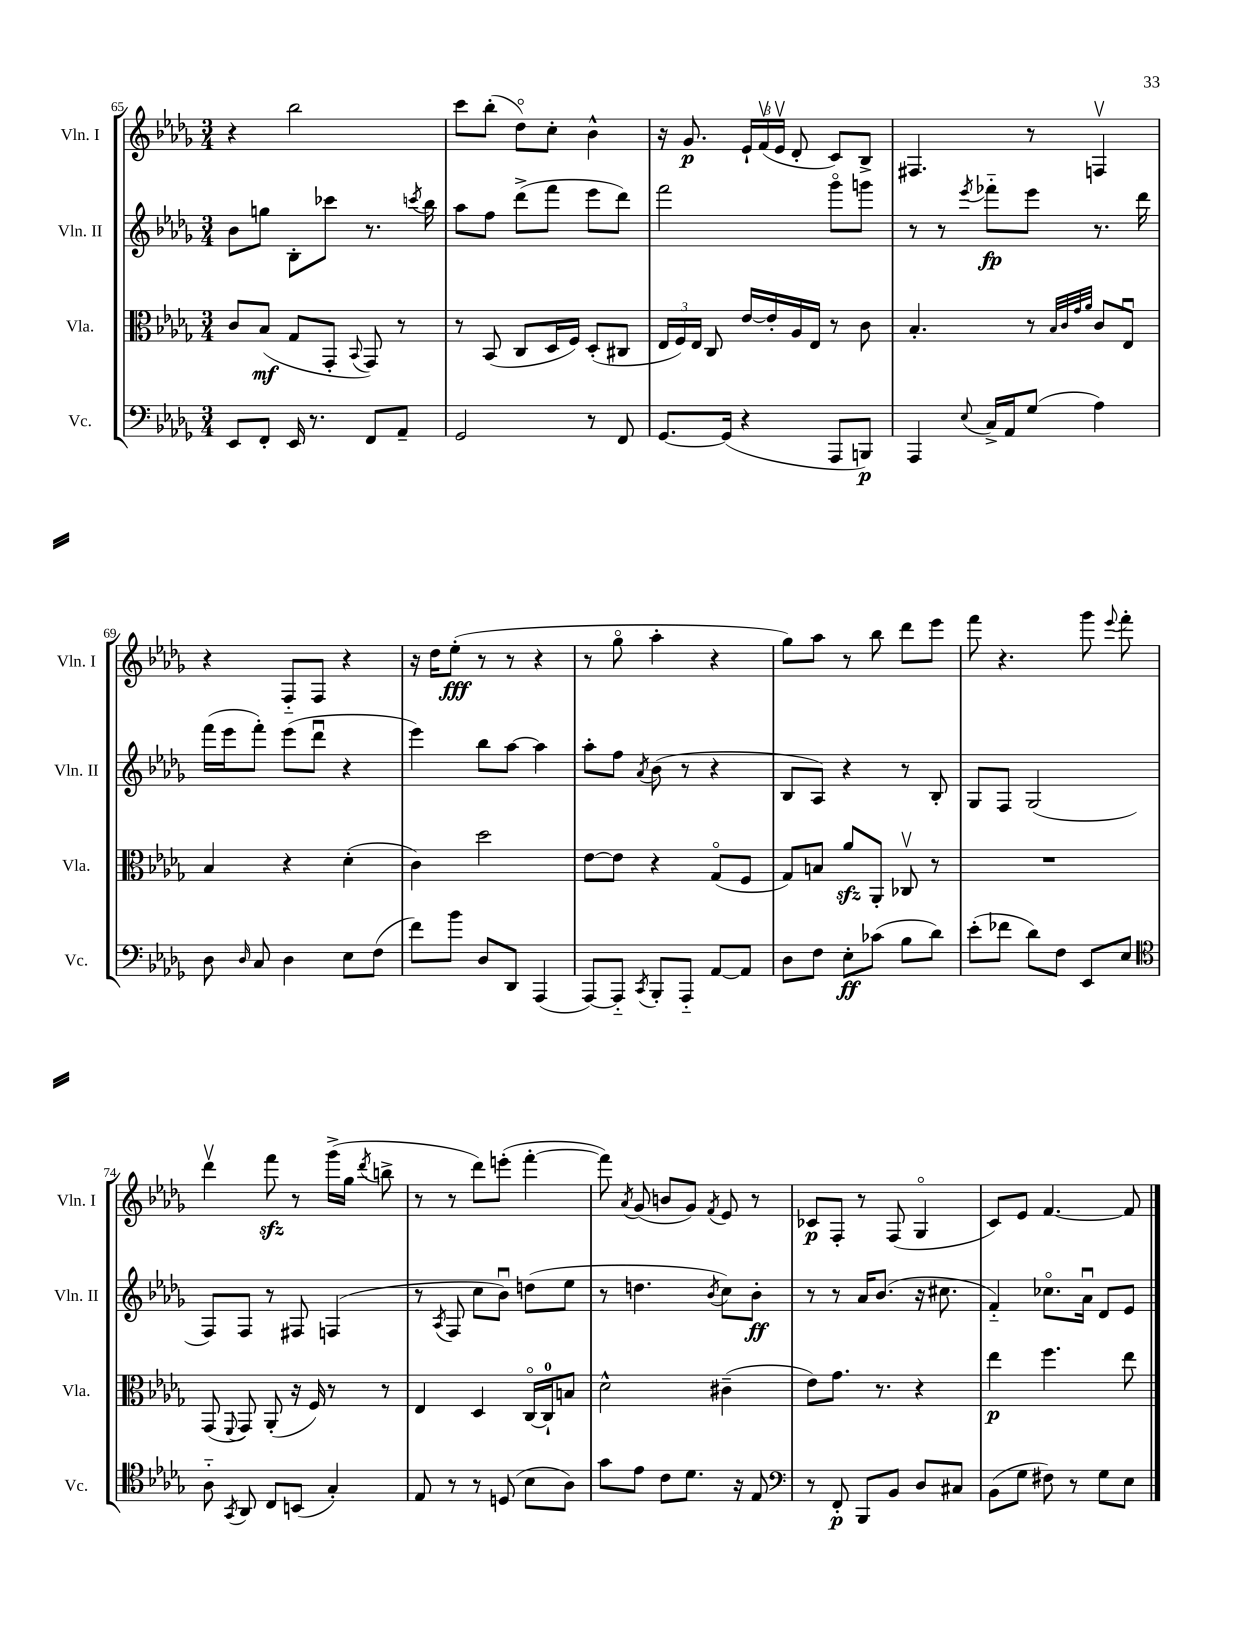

**kern	**kern	**kern	**kern
*staff4	*staff3	*staff2	*staff1
*clefF4	*clefC3	*clefG2	*clefG2
*k[b-e-a-d-g-]	*k[b-e-a-d-g-]	*k[b-e-a-d-g-]	*k[b-e-a-d-g-]
*M3/4	*M3/4	*M3/4	*M3/4
8EE-	8c	8b-	4r
8FF'	(8B-	8gg	.
16EE-	8G-	8B-'	2bb-
8.r	.	.	.
.	8GG-'	8ccc-	.
.	8qqBB-	.	.
8FF	8GG-)	8.r	.
8AA-~	8r	.	.
.	.	8qccc	.
.	.	16bb-	.
=	=	=	=
2GG-	8r	8aa-	8ccc
.	(8BB-	8ff	(8bb-'
.	8C	(8ddd-^	8dd-o)
.	16D-	8fff	8cc'
.	16F)	.	.
8r	(8D-'	8eee-	4b-^^
8FF	8C#	8ddd-)	.
=	=	=	=
[8.GG-	24E-	2fff	16r
.	24F)	.	.
.	.	.	8.g-
.	24E-	.	.
.	8C	.	.
(16GG-]	.	.	.
4r	[16e-	.	24e-`
.	.	.	(24fv
.	16e-']	.	.
.	.	.	24e-v
.	16A-	.	8d-'
.	16E-	.	.
8AAA-	8r	8ggg-o	8c)
8BBB)	8c	8ggg	8B-^
=	=	=	=
4AAA-	4.B-'	8r	4.F#
.	.	8r	.
8qqE-	.	8qeee-	.
16C^	.	8fff-'~	.
16AA-	.	.	.
(8G-	8r	8eee-	8r
.	32qqB-	.	.
.	32qqc	.	.
.	32qqg-	.	.
.	32qqa-	.	.
4A-)	8c	8.r	4Fv
.	8E-u	.	.
.	.	16ddd-	.
=	=	=	=
8D-	4B-	(16fff	4r
.	.	16eee-	.
16qqD-	.	.	.
8C	.	8fff')	.
4D-	4r	(8eee-	8F'~
.	.	8ddd-u	8F
8E-	(4d-'	4r	4r
(8F	.	.	.
=	=	=	=
8f)	4c)	4eee-)	16r
.	.	.	16dd-
8b-	.	.	(8ee-'
8D-	2dd-	8bb-	8r
8DD-	.	[8aa-	8r
(4AAA-	.	4aa-]	4r
=	=	=	=
[8AAA-)	[8e-	8aa-'	8r
8AAA-'~]	8e-]	8ff	8gg-o
8qCC	.	8qa-	.
8BBB-'	4r	(8b-	4aa-'
8AAA-'~	.	8r	.
[8AA-	(8G-o	4r	4r
8AA-]	8F	.	.
=	=	=	=
8D-	8G-)	8B-	8gg-)
8F	8B	8A-)	8aa-
8E-'	8a-	4r	8r
(8c-	8AA-'	.	8bb-
8B-	8C-v	8r	8ddd-
8d-)	8r	8B-'	8eee-
=	=	=	=
(8e-'	2.r	8G-	8fff
8f-	.	8F	4.r
8d-)	.	(2G-	.
8F	.	.	.
8EE-	.	.	8ggg-
.	.	.	8qqeee-
8E-	.	.	8fff'
=	=	=	=
*clefC4	*	*	*
8A-'~	(8GG-	8F)	4ddd-v
8qGG-	8qqFF	.	.
8AA-	8GG-)	8F	.
8C	(8AA-'	8r	8fff
(8BB	16r	8F#	8r
.	16F)	.	.
4G-')	8r	(4F	(16ggg-^
.	.	.	16gg-
.	.	.	8qddd-
.	8r	.	8bb^
=	=	=	=
8E-	4E-	8r	8r
.	.	8qA-	.
8r	.	8F	8r
8r	4D-	8cc	8ddd-)
(8D	.	8b-u)	(8eee'
8B-	[16Co	(8dd	[4fff'
.	16C`]	.	.
8A-)	8B	8ee-	.
=	=	=	=
8g-	2d-^^	8r	8fff])
.	.	.	8qa-
8e-	.	4.dd	(8g-
8c	.	.	8b
8.d-	.	.	8g-)
.	.	8qb-	8qf
.	(4c#~	8cc)	8e-
16r	.	.	.
8E-	.	8b-'	8r
=	=	=	=
*clefF4	*	*	*
8r	8e-)	8r	8c-
8FF'	8.g-	8r	8F'
8BBB-	.	16a-	8r
.	8.r	(8.b-	.
8BB-	.	.	(8F
8D-	4r	16r	4G-o
.	.	8.cc#	.
8C#	.	.	.
=	=	=	=
(8BB-	4ee-	4f'~)	8c)
8G-	.	.	8e-
8F#)	4.ff	8.cc-o	[4.f
8r	.	.	.
.	.	16a-u	.
8G-	.	8d-	.
8E-	8ee-	8e-	8f]
==	==	==	==
*-	*-	*-	*-
